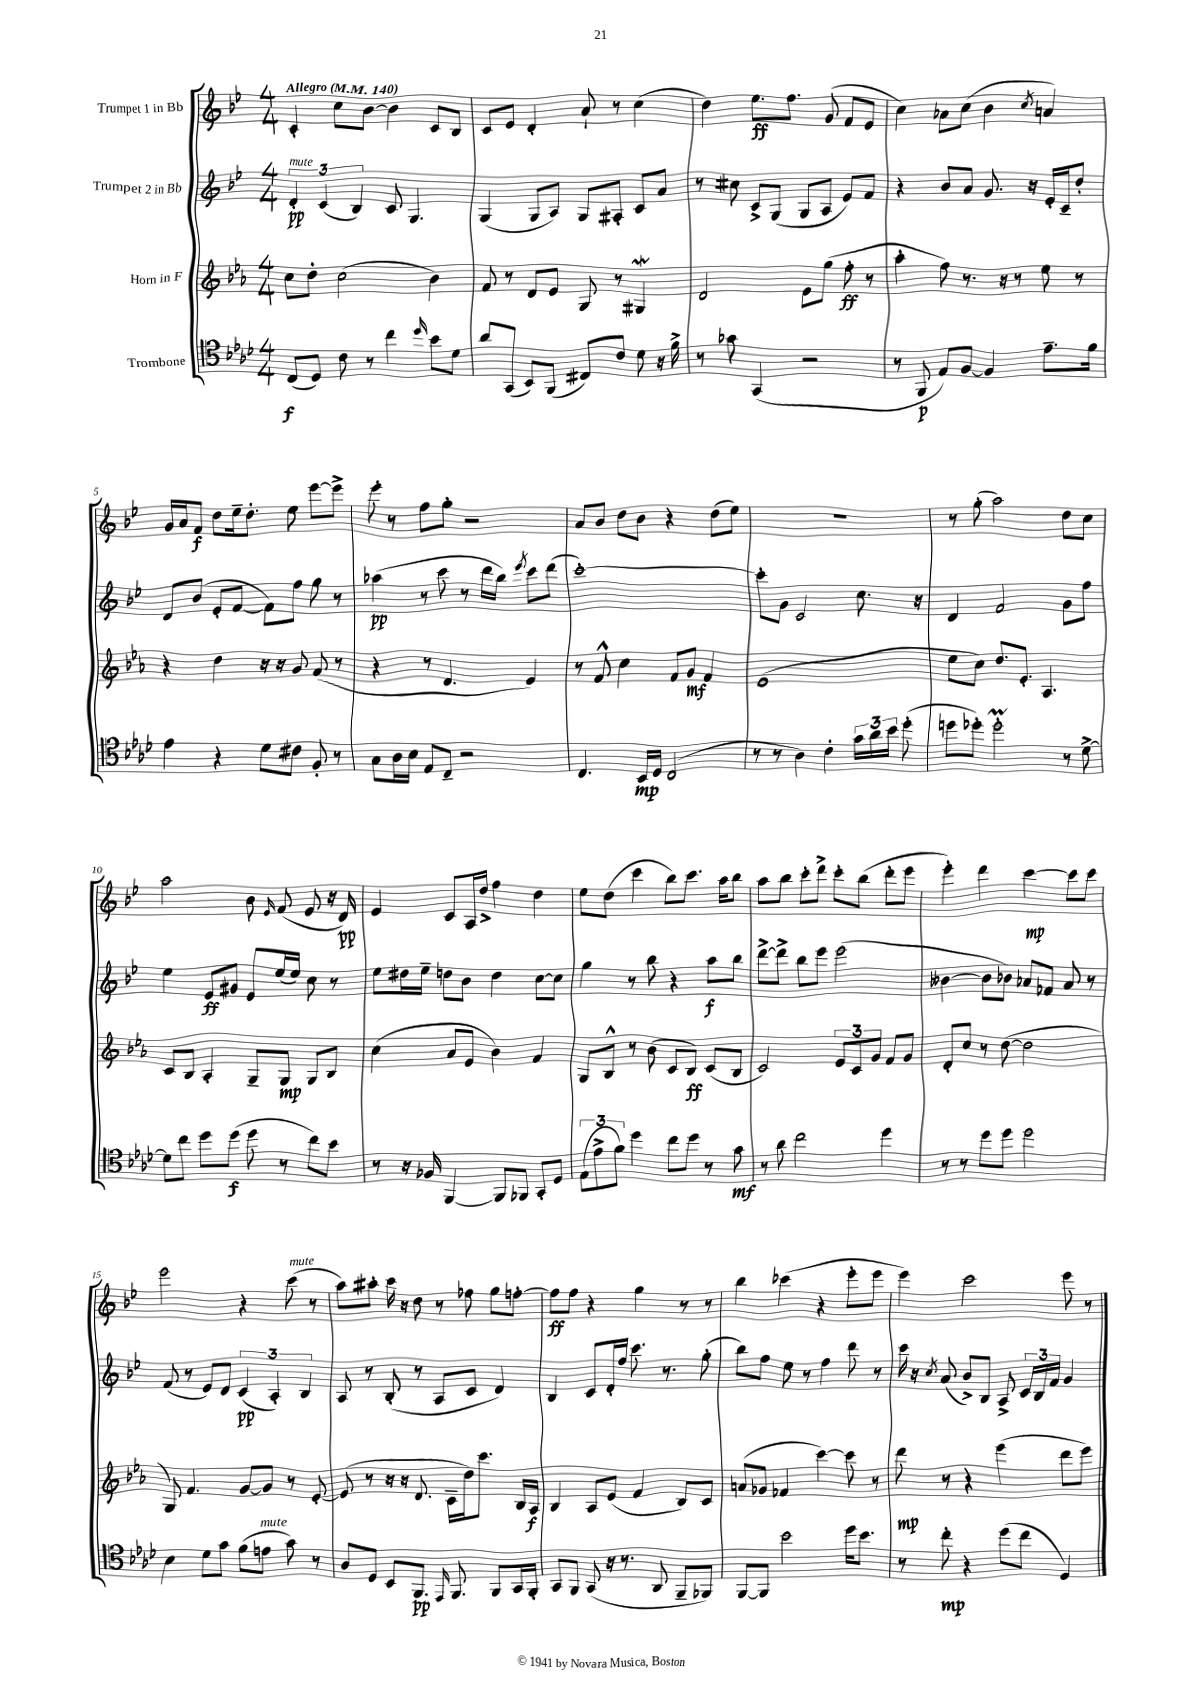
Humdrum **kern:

**kern	**kern	**kern	**kern
*staff4	*staff3	*staff2	*staff1
*clefC4	*clefG2	*clefG2	*clefG2
*k[b-e-a-d-]	*k[b-e-a-]	*k[b-e-]	*k[b-e-]
*M4/4	*M4/4	*M4/4	*M4/4
*MM140	*MM140	*MM140	*MM140
(8C/L	8cc\L	6d'/	4c'/
8D-/J)	8dd'\J	.	.
.	.	(6c/	.
8c\	(2cc\	.	8cc\L
.	.	6B-/)	.
8r	.	.	[8b-\J
4cc\	.	8c/	4b-\]
.	.	4.G/	.
16qqdd-/	.	.	.
8b-\L	4b-\)	.	8c/L
8d-\J	.	.	8B-/J
=	=	=	=
8a-/L	8f/	(4G/	8c/L
(8GG/J	8r	.	8e-/J
8BB-/L)	8d/L	8G/L	4d'/
(8FF/J	8e-/J	8A/J)	.
8C#/L)	8G/	8G/L	8a`/
8c/J	8r	8A#'/J	8r
8d-\	4G#/	8c/L	(4cc\
16r	.	8a/J	.
16f^\	.	.	.
=	=	=	=
8r	2d/	8r	4dd\)
8g-\	.	8cc#\	.
(4GG/	.	8c^/L	8.ee-\L
.	.	(8G/J	.
.	.	.	8.ff\J
2r	8e-\L	8G/L	.
.	(8gg\J	8A/J	(8g/
.	8ff'\	8e-/L)	8f/L
.	8r	8f/J	8e-/J
=	=	=	=
8r	4aa-'\	4r	4cc\)
8FF/	.	.	.
8E-/L)	8ff\)	8b-/L	8a-\L
[8F/J	8.r	8a/J	(8cc\J
4F/]	.	8.g/	4b-\
.	16r	.	.
.	8r	.	.
.	.	16r	.
.	.	.	8qcc/
8.e-~\L	8ee-\	16e-'/LL	4a/)
.	.	16c~/J	.
.	8r	8dd'/J	.
16f\Jk	.	.	.
=	=	=	=
4e-\	4r	8d/L	16g/LL
.	.	.	16a/J
.	.	(8b-/J	8f/J
4r	4dd\	8e-'/L	8dd\L
.	.	[8f/J	16ee-~\k
.	.	.	8.dd'\J
8d-\L	16r	8f\]L)	.
.	16r	.	.
8c#\J	8g/	8ff\J	8ee-\
8F'/	(8f/	8gg\	[8eee-\L
8r	8r	8r	8eee-^\]J
=	=	=	=
8G\L	4r	(4aa-\	8eee-'\
16A-\L	.	.	8r
16B-\JJ	.	.	.
8E-/L	8r	8r	8ff\L
8C~/J	4.d/	8ccc\	8gg'\J
2r	.	8r	2r
.	.	16ddd\LL	.
.	.	16bb-\JJ)	.
.	.	8qeee-/	.
.	4e-/)	8ccc\L	.
.	.	(8ddd\J	.
=	=	=	=
4.C/	8r	[1ccc')	8a/L
.	8f^^/	.	8b-/J
.	4cc\	.	8dd\L
16BB-/LL	.	.	8b-\J
16D-/JJ	.	.	.
(2C/	8f/L	.	4r
.	8g/J	.	.
.	4f/	.	(8dd\L
.	.	.	8ee-\J)
=	=	=	=
8r	(1e-	8ccc'\]L	1r
8r	.	8g\J	.
4A-\)	.	2c/	.
4c'\	.	.	.
24g\LL	.	8.cc\	.
24a-\	.	.	.
24b-\JJ	.	.	.
(8dd-'\	.	.	.
.	.	16r	.
=	=	=	=
8dd\L	8ee-\L	4d/	8r
8dd-'\J)	8cc\J)	.	(8gg'\
2dd-'\	8.dd/L	2f/	2aa\)
.	8.e-'/J	.	.
.	4.A-/	.	.
8r	.	8g\L	8dd\L
[8d-^\	.	8ff\J	8cc\J
=	=	=	=
8d-\]L	8c/L	4ee-\	2aa\
8cc\J	8B-/J	.	.
8dd-\L	4A-'/	8e-/L	.
(8dd-\J	.	8g#/J	.
8dd-\	8G~/L	8e-/L	8b-\
.	.	.	16qqe-/
8r	8G/J	(16ee-/L	(8f/
.	.	16ee-/JJ)	.
8cc\L)	8G/L	8cc\	8e-/
8b-\J	8B-/J	8r	16r
.	.	.	16d/)
=	=	=	=
8r	(4cc\	8ee-\L	4e-/
16r	.	16dd#\L	.
16F-/	.	16ee-~\JJ	.
[4FF/	8a-/L	8dd\L	8c/L
.	8e-/J	8b-\J	16A/L
.	.	.	16dd^/JJ
8FF/]L	4b-\)	4dd\	4ff\
8FF-/J	.	.	.
8GG'/L	4f/	[8cc\L	4dd\
8D-/J	.	8cc\]J	.
=	=	=	=
(12E-\L	8G/L	4gg\	8ee-\L
12e-^\	.	.	.
.	8B-^^/J	.	(8dd\J
12f\J)	.	.	.
4dd-\	8r	8r	4ccc\
.	(8b-\	8bb-\	.
8cc\L	8c/L	4r	8bb-\L)
8dd-\J	8B-/J)	.	8.ccc\J
8r	(8c/L	8aa\L	.
.	.	.	16aa\LK
8g\	8B-/J	8bb-\J	8bb-\J
=	=	=	=
8r	2c/)	[8ddd^\L	8aa\L
8a-\	.	8ddd^\]J	8bb-\J
2cc\	.	8bb-\L	8ccc'\L
.	.	8eee-\J	8ddd^\J
.	12e-/L	(2eee-\	8ccc'\L
.	12c/	.	.
.	.	.	(8bb-\J
.	12g/J	.	.
4dd-\	8f/L	.	8ddd'\L
.	8g/J	.	8eee-\J
=	=	=	=
8r	8d'/L	[4b--\	4eee-'\)
8r	8cc/J	.	.
8dd-\L	8r	8b--\]L	4ddd\
8dd-\J	([8dd\	8b-\J)	.
2dd-\	2dd\]	8a-/L	[4ccc\
.	.	8f-/J	.
.	.	8a-/	8ccc\]L
.	.	8r	8ccc\J
=	=	=	=
4B-\	8G/)	(8f/	2eee-\
.	4.f/	8r	.
8d-\L	.	8e-/L)	.
8g\J	.	8d/J	.
(8f\L	[8g/L	(6c/	4r
8e\J	8g/]J	.	.
.	.	6A'/)	.
8g\)	8r	.	(8ccc\
.	.	6B-/	.
8r	[8e-'/	.	8r
=	=	=	=
8A-/L	(8e-/]	8A/	8aa\L)
8D-/J	8r	8r	8aa#'\J
8BB-/L	16r	(8B-'/	16ccc\
.	16r	.	16r
8.FF/J	8.d/	8r	8dd\
.	.	8A/L	8r
16qqEE-/	.	.	.
8.FF/	16c~\LL	.	.
.	16dd\J)	8c/J	8ff-\
.	8.ccc\J	.	.
8FF/L	.	4d/)	8gg\L
16GG/L	16B-/LL	.	[8ff'\J
16FF'/JJ	16A-/JJ	.	.
=	=	=	=
8GG/L	4B-/	4B-/	8ff\]L
8FF/J	.	.	8ff\J
(8GG/	8A-/L	8c/L	4r
16r	(8e-/J	16d'/L	.
8.r	.	16ff/JJ	.
.	4f/	8.ccc\	4gg\
8AA-/	.	.	.
.	.	8.r	.
8FF~/L	8B-/L)	.	8r
8FF-/J)	8c/J	(8gg'\	8r
=	=	=	=
[8FF/L	(8a/L	8bb-\L)	4bb-\
8FF/]J	8g-/J	8ff\J	.
2b-\	4f-/	8ee-\	(4ccc-\
.	.	8r	.
.	[4ccc\)	4ff\	4r
16dd-\LK	8ccc\]	8ddd\	8eee-'\L
8.b-\J	.	.	.
.	8r	8r	8eee-\J
=	=	=	=
8r	8ddd\	16ccc\	4eee-\)
.	.	16r	.
.	.	8qcc/	.
8cc'\	8r	(8a/	.
4r	4r	8b-^/L)	2ccc\
.	.	8B-/J	.
(8dd-\L	(4eee-\	8A^/	.
8cc\J	.	24c/LL	.
.	.	24B-/	.
.	.	24f/JJ	.
4D-/)	8ddd\L	4g/	8eee-\
.	8eee-\J)	.	8r
==	==	==	==
*-	*-	*-	*-
